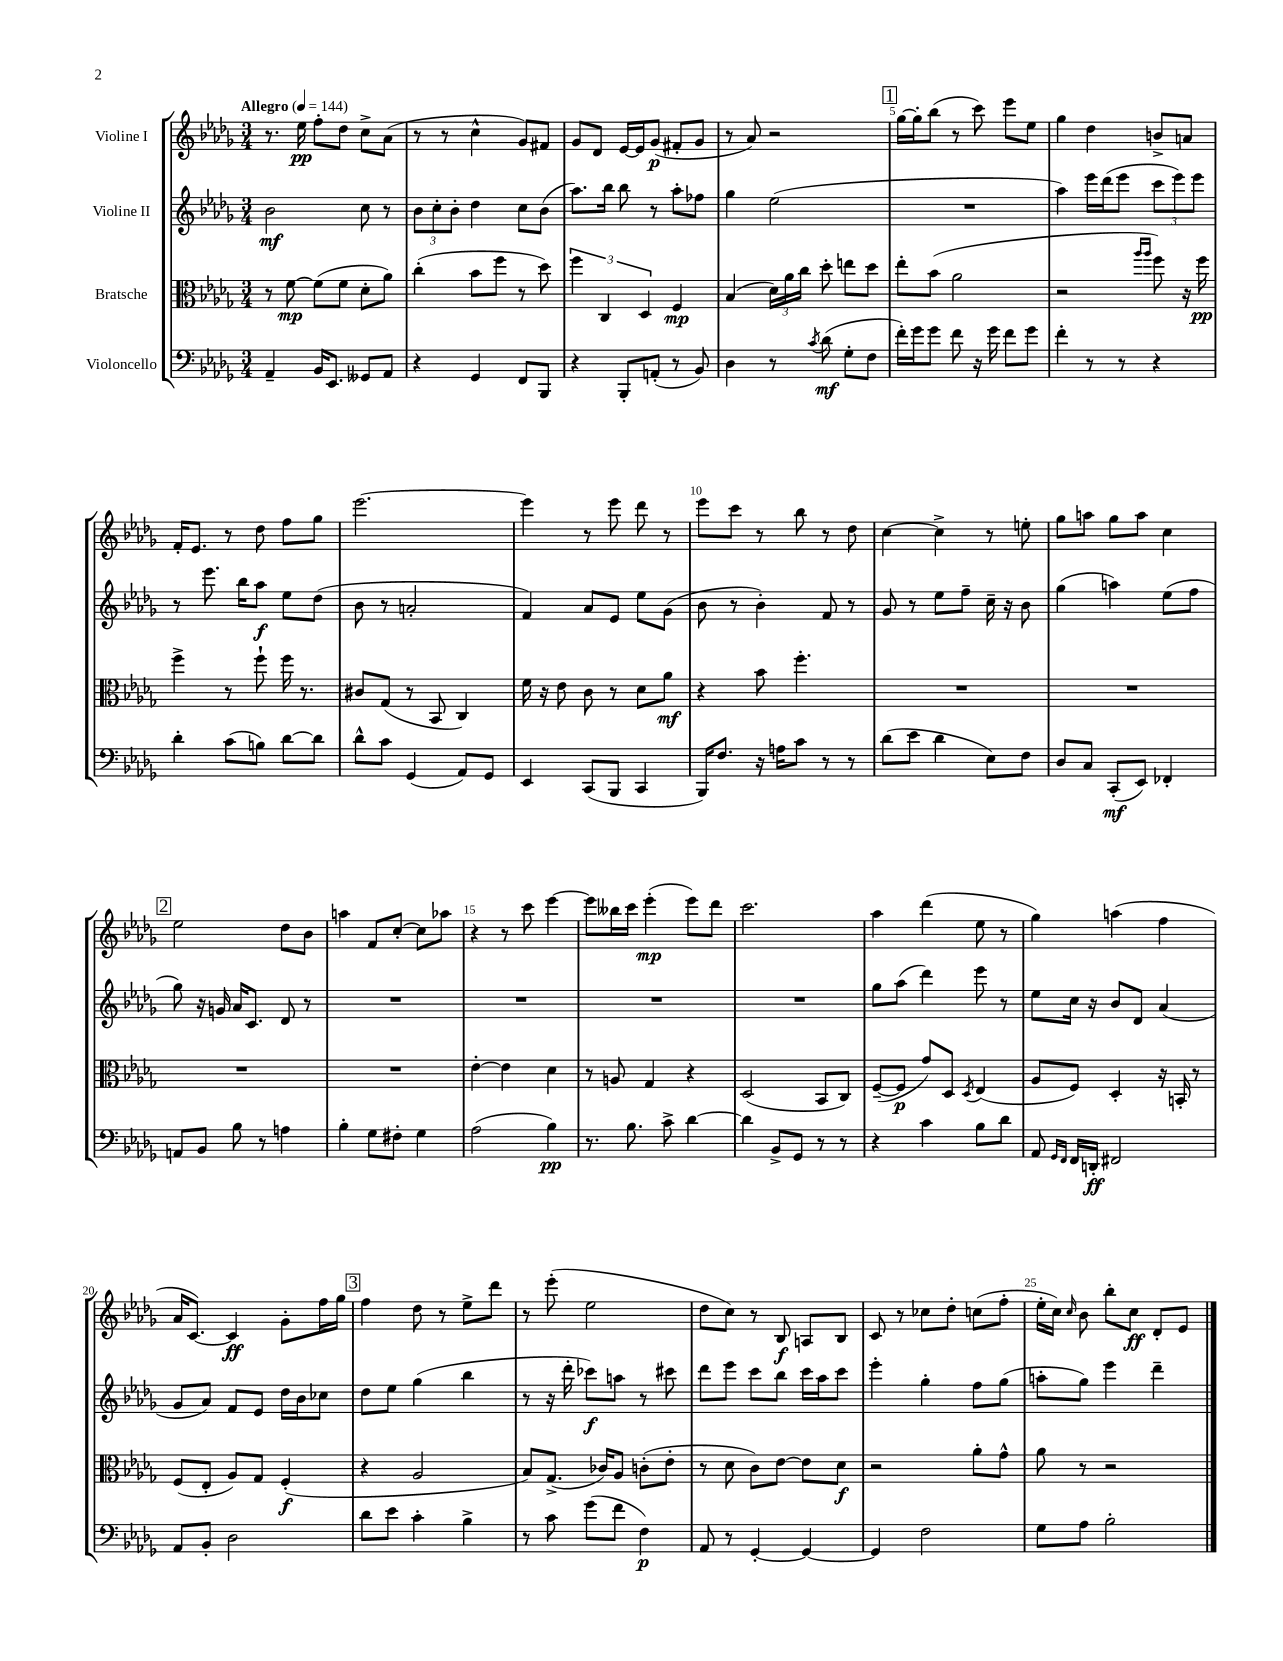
<<
\new StaffGroup <<
\new Staff = "s0" \with { instrumentName = "Violine I" } {
    \clef treble \key des \major \numericTimeSignature \time 3/4 \tempo "Allegro" 4 = 144
    \autoBeamOff r8. ees''16\pp f''8[-. des''8] c''8[-> aes'8]( |
    r8 r8 c''4-^ ges'8[) fis'8] |
    ges'8[ des'8] ees'16[~ ees'16 ges'8]\p( fis'8[-. ges'8] |
    r8 aes'8) r2 |
    \mark \markup { \box "1" } ges''16[~ ges''16-. bes''8]( r8 c'''8) ees'''8[ ees''8] |
    ges''4 des''4 b'8[-> a'8] |
    f'16[-. ees'8.] r8 des''8 f''8[ ges''8] |
    ees'''2.~ |
    ees'''4 r8 ees'''8 des'''8 r8 |
    ees'''8[ c'''8] r8 bes''8 r8 des''8 |
    c''4~ c''4-> r8 e''8-. |
    ges''8[ a''8] ges''8[ a''8] c''4 |
    \mark \markup { \box "2" } ees''2 des''8[ bes'8] |
    a''4 f'8[ c''8]~-. c''8[ aes''8] |
    r4 r8 c'''8 ees'''4~ |
    ees'''8[ beses''16 c'''16] ees'''4-.\mp( ees'''8[) des'''8] |
    c'''2. |
    aes''4 des'''4( ees''8 r8 |
    ges''4) a''4( f''4 |
    aes'16[ c'8.]~) c'4\ff ges'8[-. f''16 ges''16] |
    \mark \markup { \box "3" } f''4 des''8 r8 ees''8[-> des'''8] |
    r8 ees'''8-.( ees''2 |
    des''8[ c''8]) r8 bes8\f a8[ bes8] |
    c'8 r8 ces''8[ des''8]-. c''8[( f''8]-. |
    ees''16[-. c''16]) \grace { c''16 } bes'8 bes''8[-. c''8]\ff des'8[-. ees'8] \bar "|." |
}
\new Staff = "s1" \with { instrumentName = "Violine II" } {
    \clef treble \key des \major \numericTimeSignature \time 3/4
    \autoBeamOff bes'2\mf c''8 r8 |
    \tuplet 3/2 { bes'8[ c''8-. bes'8]-. } des''4 c''8[ bes'8]( |
    aes''8.[) bes''16] bes''8 r8 aes''8[-. fes''8] |
    ges''4 ees''2( |
    \mark \markup { \box "1" } R2. |
    aes''4) ees'''16[ des'''16( ees'''8] \tuplet 3/2 { c'''8[ ees'''8) ees'''8] } |
    r8 ees'''8. bes''16[ aes''8]\f ees''8[ des''8]( |
    bes'8 r8 a'2-. |
    f'4) aes'8[ ees'8] ees''8[ ges'8]( |
    bes'8 r8 bes'4-.) f'8 r8 |
    ges'8 r8 ees''8[ f''8]-- c''16-- r16 bes'8 |
    ges''4( a''4) ees''8[( f''8] |
    \mark \markup { \box "2" } ges''8) r16 g'16 aes'16[ c'8.] des'8 r8 |
    R2. |
    R2. |
    R2. |
    R2. |
    ges''8[ aes''8]( des'''4) ees'''8 r8 |
    ees''8[ c''16] r16 bes'8[ des'8] aes'4( |
    ges'8[ aes'8]) f'8[ ees'8] des''16[ bes'16 ces''8] |
    \mark \markup { \box "3" } des''8[ ees''8] ges''4( bes''4 |
    r8 r16 des'''16-. ces'''8[\f) a''8] r8 cis'''8 |
    des'''8[ ees'''8] c'''8[ bes''8] c'''16[ aes''16 c'''8] |
    ees'''4-. ges''4-. f''8[ ges''8]( |
    a''8[-. ges''8]) ees'''4 des'''4-- \bar "|." |
}
\new Staff = "s2" \with { instrumentName = "Bratsche" } {
    \clef alto \key des \major \numericTimeSignature \time 3/4
    \autoBeamOff r8 f'8~\mp f'8[( f'8] des'8[-. aes'8]) |
    c''4-.( bes'8[ f''8] r8 des''8) |
    \tuplet 3/2 { f''4 c4 des4 } f4\mp |
    bes4( \tuplet 3/2 { des'16[) aes'16 c''16] } des''8-. e''8[ des''8] |
    \mark \markup { \box "1" } ees''8[-. bes'8]( aes'2 |
    r2 \grace { aes''16[ aes''16] } f''8) r16 f''16\pp |
    f''4-> r8 f''8-! f''16 r8. |
    cis'8[ ges8]( r8 bes,8 c4) |
    f'16 r16 ees'8 c'8 r8 des'8[ aes'8]\mf |
    r4 bes'8 f''4.-. |
    R2. |
    R2. |
    \mark \markup { \box "2" } R2. |
    R2. |
    ees'4~-. ees'4 des'4 |
    r8 a8 ges4 r4 |
    des2( bes,8[ c8]) |
    f8[~--( f8]\p ges'8[) des8] \acciaccatura { des8 } ees4( |
    aes8[ f8]) des4-. r16 b,16-. r8 |
    f8[( ees8]-. aes8[) ges8] f4-.\f( |
    \mark \markup { \box "3" } r4 aes2 |
    bes8[) ges8.]->( ces'16[) aes8] c'8[-.( ees'8]-. |
    r8 des'8 c'8[) ees'8]~ ees'8[ des'8]\f |
    r2 aes'8[-. ges'8]-^ |
    aes'8 r8 r2 \bar "|." |
}
\new Staff = "s3" \with { instrumentName = "Violoncello" } {
    \clef bass \key des \major \numericTimeSignature \time 3/4
    \autoBeamOff aes,4-- bes,16[ ees,8.] geses,8[ aes,8] |
    r4 ges,4 f,8[ bes,,8] |
    r4 bes,,8[-. a,8]-.( r8 bes,8) |
    des4 r8 \acciaccatura { c'8 } des'8\mf( ges8[-. f8] |
    \mark \markup { \box "1" } f'16[-.) ges'16 ges'8] f'8 r16 ges'16 f'8[ ges'8] |
    f'4-. r8 r8 r4 |
    des'4-. c'8[( b8]) des'8[~ des'8] |
    des'8[-^ c'8] ges,4( aes,8[) ges,8] |
    ees,4 c,8[( bes,,8] c,4 |
    bes,,16[) f8.] r16 a16[ c'8] r8 r8 |
    des'8[( ees'8] des'4 ees8[) f8] |
    des8[ c8] c,8[-.\mf( ees,8]) fes,4-. |
    \mark \markup { \box "2" } a,8[ bes,8] bes8 r8 a4 |
    bes4-. ges8[ fis8]-. ges4 |
    aes2( bes4\pp) |
    r8. bes8. c'8-> des'4~ |
    des'4 bes,8[-> ges,8] r8 r8 |
    r4 c'4 bes8[ des'8] |
    aes,8 \grace { ges,16[ f,16] } f,16[ d,16]-.\ff fis,2 |
    aes,8[ bes,8]-. des2 |
    \mark \markup { \box "3" } des'8[ ees'8] c'4-. bes4-> |
    r8 c'8 ges'8[( f'8] f4\p) |
    aes,8 r8 ges,4~-. ges,4~ |
    ges,4 f2 |
    ges8[ aes8] bes2-. \bar "|." |
}
>>
>>
\layout { \context { \Score \override BarNumber.break-visibility = ##(#f #t #t) barNumberVisibility = #(every-nth-bar-number-visible 5) } }
